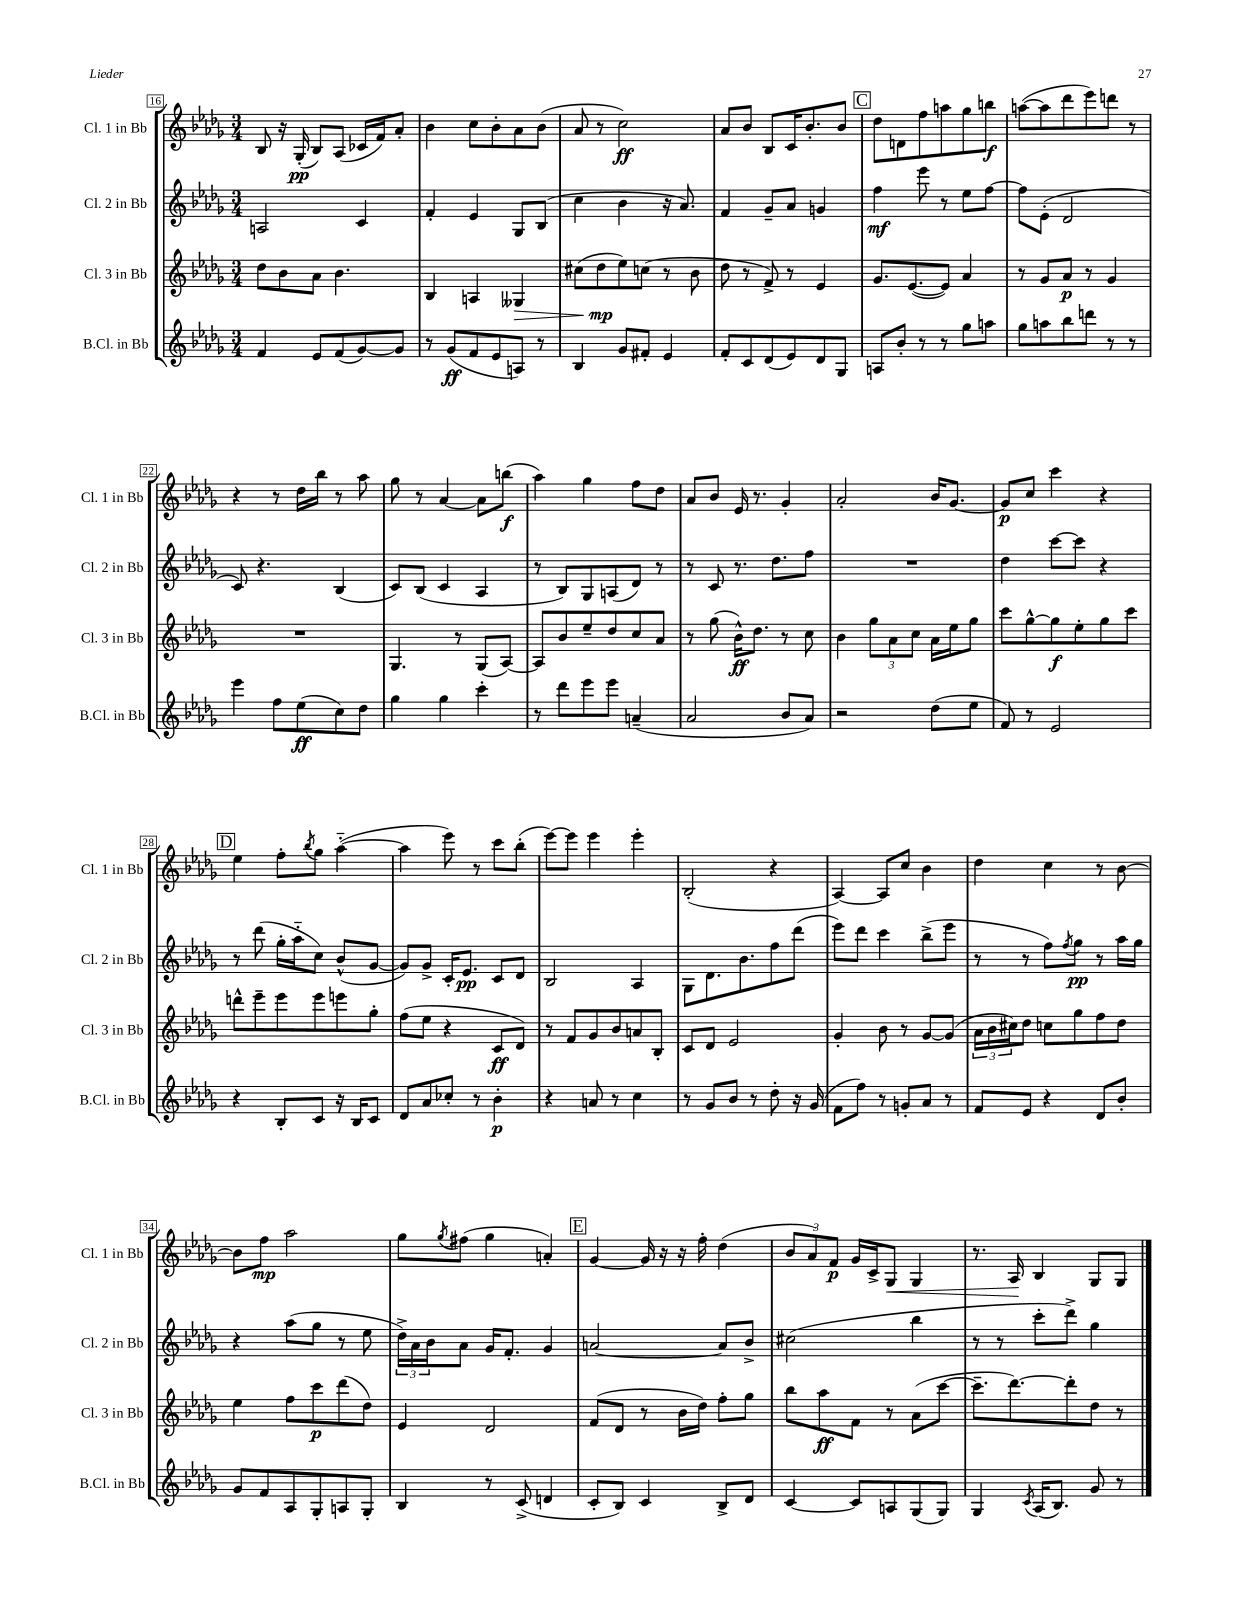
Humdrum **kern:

**kern	**dynam	**kern	**dynam	**kern	**dynam	**kern	**dynam
*part4	*part4	*part3	*part3	*part2	*part2	*part1	*part1
*staff4	*staff4	*staff3	*staff3	*staff2	*staff2	*staff1	*staff1
*I"B.Cl. in Bb	*	*I"Cl. 3 in Bb	*	*I"Cl. 2 in Bb	*	*I"Cl. 1 in Bb	*
*I'B.Cl. in Bb	*	*I'Cl. 3 in Bb	*	*I'Cl. 2 in Bb	*	*I'Cl. 1 in Bb	*
*clefG2	*	*clefG2	*	*clefG2	*	*clefG2	*
*k[b-e-a-d-g-]	*	*k[b-e-a-d-g-]	*	*k[b-e-a-d-g-]	*	*k[b-e-a-d-g-]	*
*M3/4	*	*M3/4	*	*M3/4	*	*M3/4	*
=16	=16	=16	=16	=16	=16	=16	=16
4f/	.	8dd-\L	.	2An/	.	8B-/	.
.	.	8b-\	.	.	.	16r	.
.	.	.	.	.	.	(16G-'/	pp
8e-/L	.	8a-\J	.	.	.	8B-/L)	.
(8f/	.	4.b-\	.	.	.	(8A-/J	.
[8g-/)	.	.	.	4c/	.	16c-X/LL	.
.	.	.	.	.	.	16f/J)	.
8g-/J]	.	.	.	.	.	8a-'/J	.
=17	=17	=17	=17	=17	=17	=17	=17
8r	.	4B-/	.	4f'/	.	4b-\	.
(8g-/L	ff	.	.	.	.	.	.
8f/	.	4An/	.	4e-/	.	8cc\L	.
8e-/	.	.	.	.	.	8b-'\	.
!	!	!	!LO:HP:b	!	!	!	!
8An/J)	.	4G--X/	>	8G-/L	.	8a-\	.
8r	.	.	.	(8B-/J	.	(8b-\J	.
=18	=18	=18	=18	=18	=18	=18	=18
4B-/	.	(8cc#X\L	.	4cc\	.	8a-/	.
.	.	8dd-\	mp	.	.	8r	.
8g-/L	.	8ee-\)	]	4b-\	.	2cc\)	ff
8f#X'/J	.	(8ccn\J	.	.	.	.	.
4e-/	.	8r	.	16r	.	.	.
.	.	.	.	8.a-/)	.	.	.
.	.	8b-\	.	.	.	.	.
=19	=19	=19	=19	=19	=19	=19	=19
8f'/L	.	8dd-\	.	4f/	.	8a-/L	.
8c/	.	8r	.	.	.	8b-/J	.
(8d-/	.	8f^/)	.	8g-~/L	.	8B-/L	.
8e-/)	.	8r	.	8a-/J	.	16c/K	.
.	.	.	.	.	.	8.b-'/	.
8d-/	.	4e-/	.	4gn/	.	.	.
8G-/J	.	.	.	.	.	8b-/J	.
!!LO:REH:place=s1:t=C
=20	=20	=20	=20	=20	=20	=20	=20
8An/L	.	8.g-/L	.	4ff\	mf	8dd-\L	.
8b-'/J	.	.	.	.	.	8dn\	.
.	.	([8.e-/	.	.	.	.	.
8r	.	.	.	8eee-\	.	8ff\	.
8r	.	8e-/J])	.	8r	.	8aan\	.
8gg-\L	.	4a-/	.	8ee-\L	.	8gg-\	.
8aan\J	.	.	.	[8ff\J	.	8bbn\J	f
=21	=21	=21	=21	=21	=21	=21	=21
8gg-\L	.	8r	.	8ff\L]	.	([8aan\L	.
8aan\	.	8g-/L	.	(8e-'\J	.	8aa\]	.
8bb-\	.	8a-/J	p	2d-/	.	8ddd-\	.
8dddn\J	.	8r	.	.	.	8eee-\)	.
8r	.	4g-/	.	.	.	8dddn\J	.
8r	.	.	.	.	.	8r	.
!!LO:LB:g=z
=22	=22	=22	=22	=22	=22	=22	=22
4eee-\	.	2.r	.	8c/)	.	4r	.
.	.	.	.	4.r	.	.	.
8ff\L	.	.	.	.	.	8r	.
(8ee-\	ff	.	.	.	.	16dd-\LL	.
.	.	.	.	.	.	16bb-\JJ	.
8cc\)	.	.	.	(4B-/	.	8r	.
8dd-\J	.	.	.	.	.	8aa-\	.
=23	=23	=23	=23	=23	=23	=23	=23
4gg-\	.	4.G-/	.	8c/L)	.	8gg-\	.
.	.	.	.	(8B-/J	.	8r	.
4gg-\	.	.	.	4c/	.	[4a-/	.
.	.	8r	.	.	.	.	.
4ccc'\	.	(8G-/L	.	4A-/	.	8a-\L]	.
.	.	[8A-/J)	.	.	.	(8bbn\J	f
=24	=24	=24	=24	=24	=24	=24	=24
8r	.	8A-/L]	.	8r	.	4aa-\)	.
8ddd-\L	.	8b-/	.	8B-/L)	.	.	.
8eee-\	.	8ee-~/	.	8G-/	.	4gg-\	.
8eee-\J	.	8dd-/	.	(8An/	.	.	.
(4an~/	.	8cc/	.	8d-/J)	.	8ff\L	.
.	.	8a-/J	.	8r	.	8dd-\J	.
=25	=25	=25	=25	=25	=25	=25	=25
2a-/	.	8r	.	8r	.	8a-/L	.
.	.	(8gg-\	.	8c/	.	8b-/J	.
.	.	16b-^^\KL)	ff	8.r	.	16e-/	.
.	.	8.dd-\J	.	.	.	8.r	.
.	.	.	.	8.dd-\L	.	.	.
8b-/L	.	8r	.	.	.	4g-'/	.
8a-/J)	.	8cc\	.	8ff\J	.	.	.
=26	=26	=26	=26	=26	=26	=26	=26
2r	.	4b-\	.	2.r	.	2a-'/	.
.	.	12gg-\L	.	.	.	.	.
.	.	12a-\	.	.	.	.	.
.	.	12cc\J	.	.	.	.	.
(8dd-\L	.	16a-\LL	.	.	.	16b-/KL	.
.	.	16ee-\J	.	.	.	[8.g-/J	.
8ee-\J	.	8gg-\J	.	.	.	.	.
=27	=27	=27	=27	=27	=27	=27	=27
8f/)	.	8ccc\L	.	4dd-\	.	8g-/L]	p
8r	.	[8gg-^^\	.	.	.	8cc/J	.
2e-/	.	8gg-\]	f	[8ccc\L	.	4ccc\	.
.	.	8ee-'\	.	8ccc\J]	.	.	.
.	.	8gg-\	.	4r	.	4r	.
.	.	8ccc\J	.	.	.	.	.
!!LO:LB:g=z
!!LO:REH:place=s1:t=D
=28	=28	=28	=28	=28	=28	=28	=28
4r	.	8dddn^^\L	.	8r	.	4ee-\	.
.	.	8eee-~\	.	(8ddd-\	.	.	.
8B-'/L	.	8eee-\	.	16gg-'\LL	.	8ff'\L	.
.	.	.	.	16aa-\J	.	.	.
.	.	.	.	.	.	8qbb-/	.
8c/J	.	8eee-\	.	8cc\J)	.	8gg-\J	.
16r	.	8eeen\	.	(8b-^^/L	.	([4aa-\	.
16B-/KL	.	.	.	.	.	.	.
8c/J	.	8gg-'\J	.	[8g-/J	.	.	.
=29	=29	=29	=29	=29	=29	=29	=29
8d-/L	.	(8ff\L	.	8g-/L])	.	4aa-\]	.
8a-/	.	8ee-\J	.	8g-^/J	.	.	.
8cc-X'/J	.	4r	.	16c'/KL	.	8eee-\)	.
.	.	.	.	8.e-/J	pp	.	.
8r	.	.	.	.	.	8r	.
4b-'\	p	8c/L	ff	8c/L	.	8ccc\L	.
.	.	8d-/J)	.	8d-/J	.	(8bb-'\J	.
=30	=30	=30	=30	=30	=30	=30	=30
4r	.	8r	.	2B-/	.	[8eee-\L)	.
.	.	8f/L	.	.	.	8eee-\J]	.
8an/	.	8g-/	.	.	.	4eee-\	.
8r	.	8b-/	.	.	.	.	.
4cc\	.	8an/	.	4A-/	.	4eee-'\	.
.	.	8B-'/J	.	.	.	.	.
=31	=31	=31	=31	=31	=31	=31	=31
8r	.	8c/L	.	8G-\L	.	(2B-'/	.
8g-/L	.	8d-/J	.	8.d-\	.	.	.
8b-/J	.	2e-/	.	.	.	.	.
.	.	.	.	8.b-\	.	.	.
8r	.	.	.	.	.	.	.
8dd-'\	.	.	.	8ff\	.	4r	.
16r	.	.	.	(8ddd-\J	.	.	.
(16g-/	.	.	.	.	.	.	.
=32	=32	=32	=32	=32	=32	=32	=32
8f\L	.	4g-'/	.	8eee-\L)	.	[4A-/)	.
8ff\J)	.	.	.	8ddd-\J	.	.	.
8r	.	8b-\	.	4ccc\	.	8A-/L]	.
8gn'/L	.	8r	.	.	.	8cc/J	.
8a-/J	.	[8g-/L	.	(8bb-^\L	.	4b-\	.
8r	.	(8g-/J]	.	8eee-\J	.	.	.
=33	=33	=33	=33	=33	=33	=33	=33
8f/L	.	24a-\LL	.	8r	.	4dd-\	.
.	.	24b-\	.	.	.	.	.
.	.	24cc#X\J)	.	.	.	.	.
8e-/J	.	8dd-\J	.	8r	.	.	.
4r	.	8ccn\L	.	8ff\L)	.	4cc\	.
.	.	.	.	8qff/	.	.	.
.	.	8gg-\	.	8gg-\J	pp	.	.
8d-/L	.	8ff\	.	8r	.	8r	.
8b-'/J	.	8dd-\J	.	16aa-\LL	.	[8b-\	.
.	.	.	.	16gg-\JJ	.	.	.
!!LO:LB:g=z
=34	=34	=34	=34	=34	=34	=34	=34
8g-/L	.	4ee-\	.	4r	.	8b-\L]	.
8f/	.	.	.	.	.	8ff\J	mp
8A-/	.	8ff\L	.	(8aa-\L	.	2aa-\	.
8G-'/	.	8ccc\	p	8gg-\J	.	.	.
8An/	.	(8ddd-\	.	8r	.	.	.
8G-'/J	.	8dd-\J)	.	8ee-\	.	.	.
=35	=35	=35	=35	=35	=35	=35	=35
4B-/	.	4e-/	.	24dd-^\LL)	.	8gg-\L	.
.	.	.	.	24a-\	.	.	.
.	.	.	.	24b-\J	.	.	.
.	.	.	.	.	.	8qgg-/	.
.	.	.	.	8a-\J	.	(8ff#X\J	.
8r	.	2d-/	.	16g-/KL	.	4gg-\	.
.	.	.	.	8.f'/J	.	.	.
(8c^/	.	.	.	.	.	.	.
4dn/	.	.	.	4g-/	.	4an'/)	.
!!LO:REH:place=s1:t=E
=36	=36	=36	=36	=36	=36	=36	=36
8c'/L	.	(8f/L	.	[2an/	.	[4g-/	.
8B-/J)	.	8d-/J	.	.	.	.	.
4c/	.	8r	.	.	.	16g-/]	.
.	.	.	.	.	.	16r	.
.	.	16b-\LL	.	.	.	16r	.
.	.	16dd-\JJ)	.	.	.	16ff'\	.
8B-^/L	.	8ff'\L	.	8a/L]	.	(4dd-\	.
8d-/J	.	8gg-\J	.	8b-^/J	.	.	.
=37	=37	=37	=37	=37	=37	=37	=37
[4c/	.	8bb-\L	.	(2cc#X\	.	12b-/L	.
.	.	.	.	.	.	12a-/)	.
.	.	8aa-\	ff	.	.	.	.
.	.	.	.	.	.	12f/J	p
8c/L]	.	8f\J	.	.	.	16g-/LL	.
.	.	.	.	.	.	16c^/J	.
!	!	!	!	!	!	!	!LO:HP:b
8An/	.	8r	.	.	.	8G-/J	<
(8G-/	.	(8a-\L	.	4bb-\	.	4G-/	.
8G-/J)	.	[8ccc\J	.	.	.	.	.
=38	=38	=38	=38	=38	=38	=38	=38
4G-/	.	8.ccc~\L]	.	8r	.	8.r	.
.	.	.	.	8r	.	.	.
.	.	[8.ddd-\)	.	.	.	16A-/	.
8qc/	.	.	.	.	.	.	.
(16A-/KL	.	.	.	8ccc'\L	.	4B-/	[
8.B-/J)	.	.	.	.	.	.	.
.	.	8ddd-'\]	.	8ddd-^\J)	.	.	.
8g-/	.	8dd-\J	.	4gg-\	.	8G-/L	.
8r	.	8r	.	.	.	8G-/J	.
==	==	==	==	==	==	==	==
*-	*-	*-	*-	*-	*-	*-	*-
